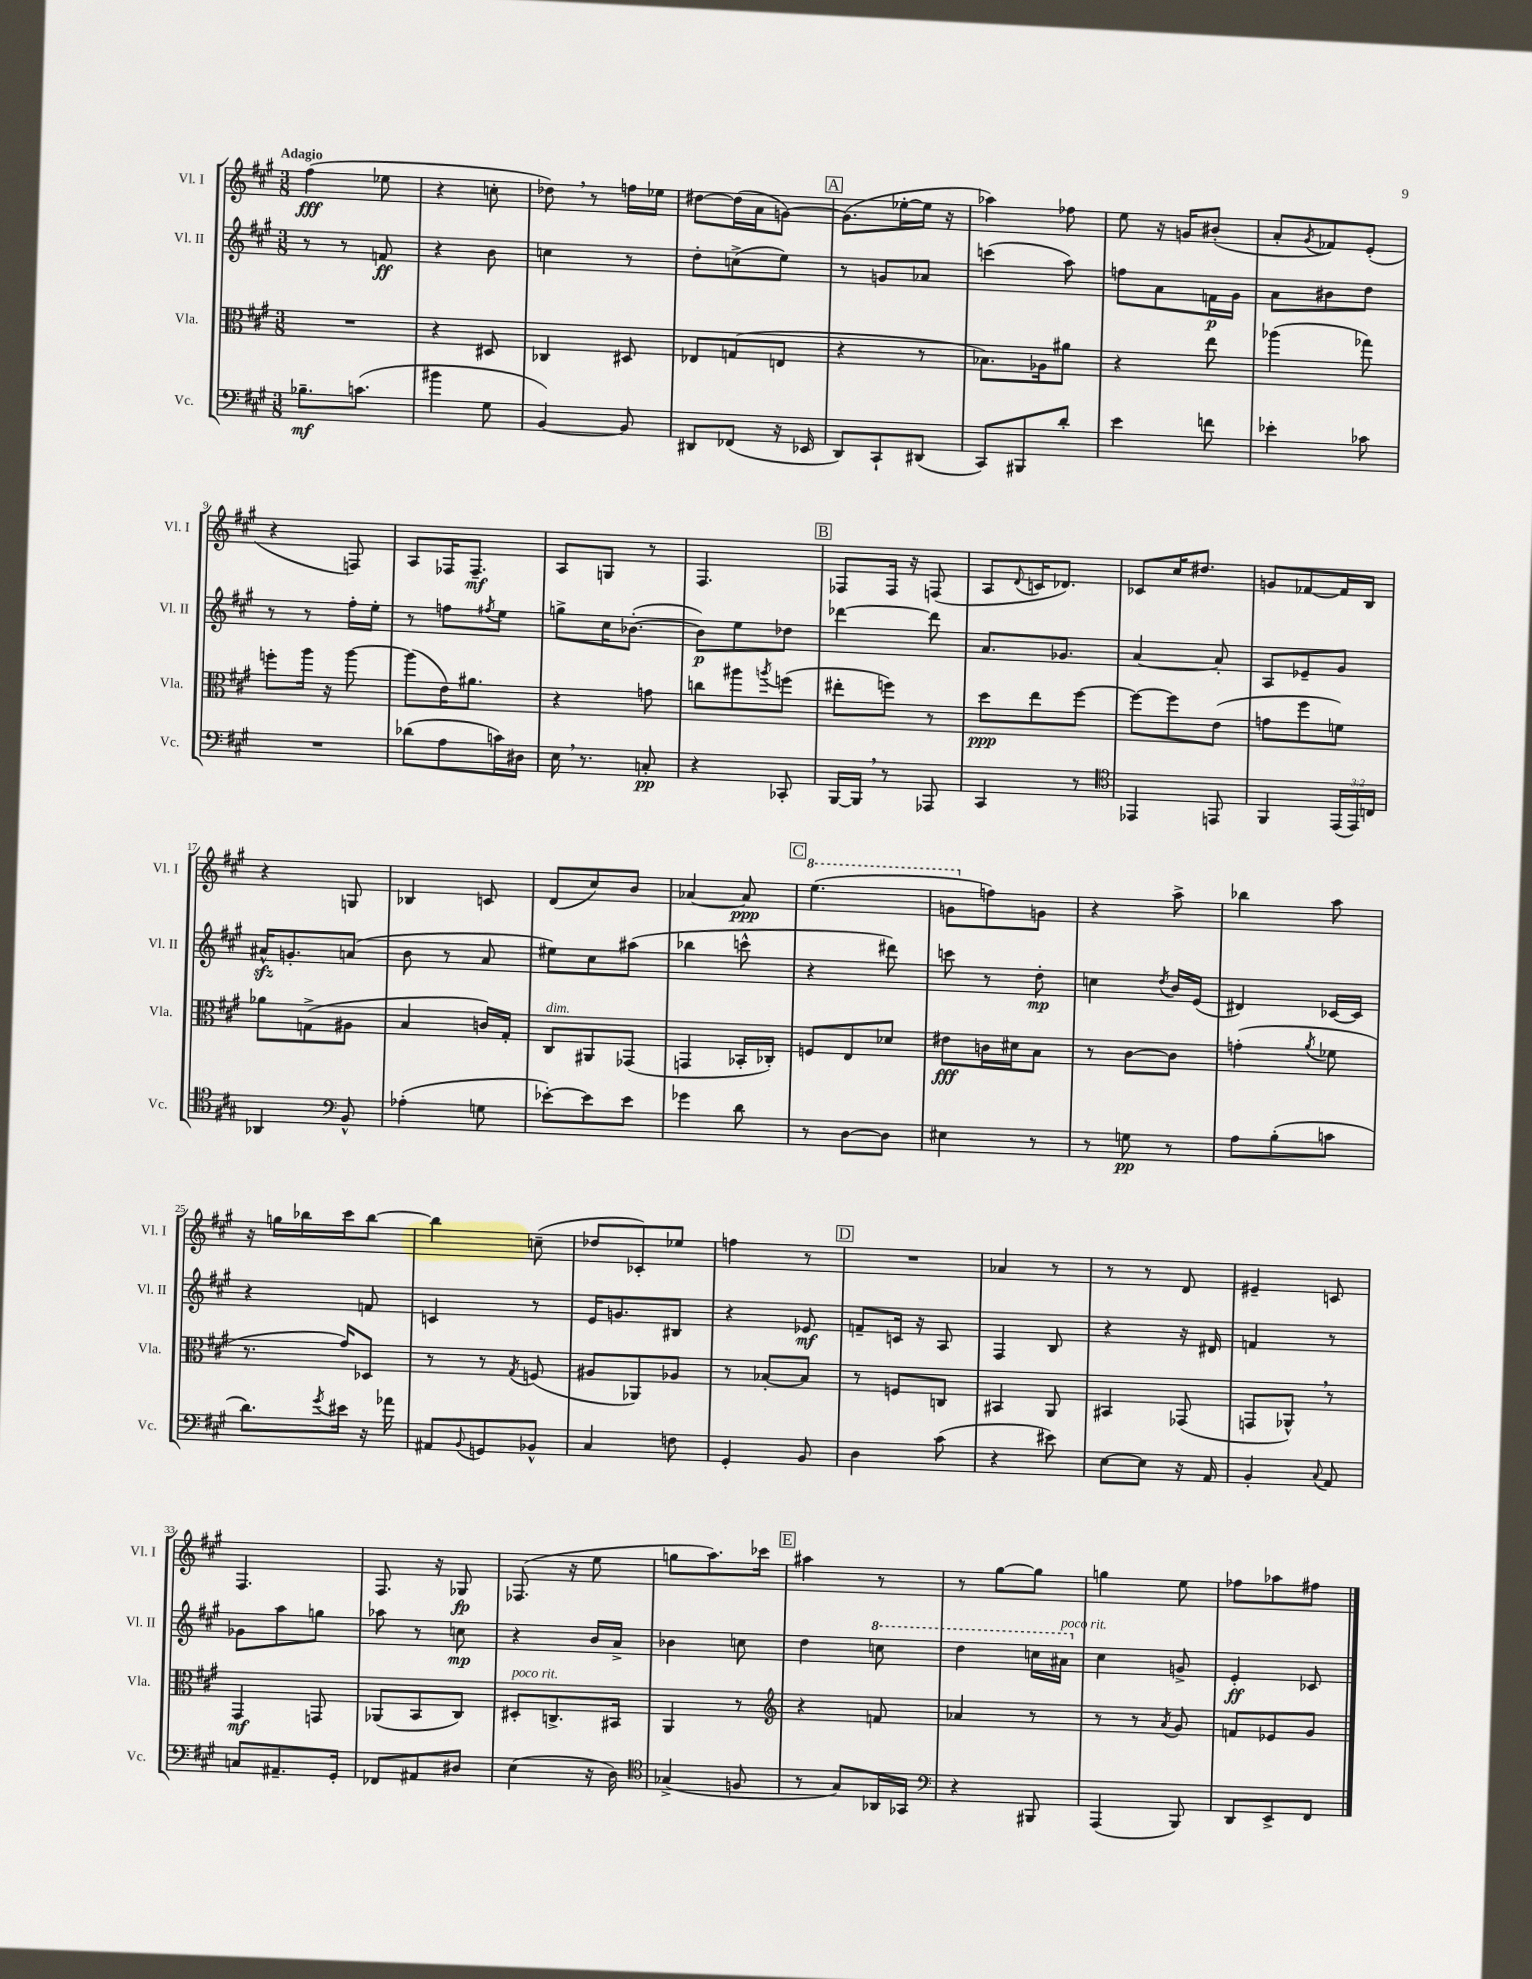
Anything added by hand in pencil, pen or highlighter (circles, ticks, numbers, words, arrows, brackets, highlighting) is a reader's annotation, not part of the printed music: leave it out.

**kern	**kern	**kern	**kern
*staff4	*staff3	*staff2	*staff1
*clefF4	*clefC3	*clefG2	*clefG2
*k[f#c#g#]	*k[f#c#g#]	*k[f#c#g#]	*k[f#c#g#]
*M3/8	*M3/8	*M3/8	*M3/8
8.B-~	4.r	8r	(4ff#
.	.	8r	.
(8.c	.	.	.
.	.	8f	8ee-
=	=	=	=
4b#	4r	4r	4r
8G#	8D#	8b	8cc'
=	=	=	=
[4BB)	4C-	4cc	8dd-)
.	.	.	8r
8BB]	8D#	8r	16ff
.	.	.	16ee-
=	=	=	=
8DD#	8E-	8dd'	[8dd#
(8FF-	(8G	(8cc^	(16dd#]
.	.	.	16a
16r	8E	8ee)	[8g)
16EE-	.	.	.
=	=	=	=
8DD)	4r	8r	(8.g]
8CC#`	.	8g	.
.	.	.	[16ee-'
(8DD#	8r	8a-	16ee-]
.	.	.	16r
=	=	=	=
8CC#)	8.B-)	(4ccc	4aa-)
8BBB#	.	.	.
.	16A-	.	.
8d'	8a#	8aa)	8ff-
=	=	=	=
4e	4r	8ff	8ee
.	.	8a	16r
.	.	.	16g
8f	8ee	16f	(8b#'
.	.	16g#	.
=	=	=	=
4e-'	(4aa-	8a	8a'
.	.	.	8qg#
.	.	8b#	8f-)
8c-	8gg-)	8dd	(8e'
=	=	=	=
4.r	8ff'	8r	4r
.	16aa	8r	.
.	16r	.	.
.	[8aa	16ff#'	8F)
.	.	16ee'	.
=	=	=	=
(8d-	(8aa]	8r	8A
8A	16e)	8ff	16F-
.	8.a#	.	8.F-~
.	.	8qff#	.
16c)	.	8ee	.
16D#	.	.	.
=	=	=	=
16E	4r	8gg^	8A
8.r	.	.	.
.	.	16cc#	8G
.	.	([8.b-'	.
8C'	8g	.	8r
=	=	=	=
4r	8cc	8b-])	4.F#
.	8aa#	8ee	.
.	8qaa	.	.
8CC-'	(8ff	8dd-	.
=	=	=	=
[16BBB	8ee#'	[4ddd-	8F-
16BBB]	.	.	.
8r	8ff)	.	16F-
.	.	.	16r
8AAA-	8r	8ddd-]	(8F
=	=	=	=
4CC#	8dd	8.a	8A
.	.	.	8qqd
.	8ee	.	16c
.	.	8.g-	8.d-)
8r	[8ff#	.	.
=	=	=	=
*clefC4	*	*	*
4EE-	8ff#_	[4a	8c-
.	8ff#]	.	16cc#
.	.	.	8.dd#
8EE	(8e	8a']	.
=	=	=	=
4FF#	8g	8A	8g
.	8ff#	8e-~	[8f-
(24EE	8f)	8g#	16f-]
24EE)	.	.	.
.	.	.	16B
24C	.	.	.
=	=	=	=
4AA-	8a-	16a#^^	4r
.	.	8.g'	.
.	(8G^	.	.
*clefF4	*	*	*
8BB^^	8A#	(8a	8G
=	=	=	=
(4A-'	4B	8b	4B-
.	.	8r	.
8G	16c)	8a	8c
.	16G#'	.	.
=	=	=	=
[8e-')	8C#	8ee#)	(8d
8e-]	8AA#	8cc#	8cc#)
8e-	(8GG-	(8aa#	8b
=	=	=	=
4g-	4GG	4bb-	[4a-
8d	16BB-'	8ccc^^	8a-]
.	16C-')	.	.
=	=	=	=
8r	8F	4r	(4.eee
[8D	8E	.	.
8D]	8d-	8ddd#)	.
=	=	=	=
4E#	8e#	8ccc	8gg
.	16c	8r	8ff)
.	16d#	.	.
8r	8B	8dd'	8g
=	=	=	=
8r	8r	4cc	4r
8G	[8c#	.	.
.	.	8qdd	.
8r	8c#]	16b	8aa^
.	.	(16e	.
=	=	=	=
8A	(4g'	4d#)	4bb-
(8B'	.	.	.
.	8qa	.	.
8c	8f-	[16c-	8aa
.	.	16c-]	.
=	=	=	=
8.d)	8.r	4r	16r
.	.	.	16gg
.	.	.	16bb-
8qg#	.	.	.
16e#	16g#)	.	16ccc#
16r	8D-	8f	[8bb-
16a-	.	.	.
=	=	=	=
8AA#	8r	4c	4bb-]
8qqBB	.	.	.
8GG	8r	.	.
.	8qG#	.	.
8BB-^^	(8F	8r	(8cc~
=	=	=	=
4C#	8A#	16e	8dd-
.	.	8.g	.
.	8AA-)	.	8c-')
8F	8A-	8B#	8ee-
=	=	=	=
4GG#'	8r	4r	4ff
.	[8B-'	.	.
8BB	8B-]	8e-	8r
=	=	=	=
4D	8r	8f~	4.r
.	8F	16c	.
.	.	16r	.
(8c#	8C	8A	.
=	=	=	=
4r	4BB#	4F#	4a-
8e#)	8AA	8B	8r
=	=	=	=
[8E	4BB#	4r	8r
8E]	.	.	8r
16r	(8GG-	16r	8d
16AA	.	16d#	.
=	=	=	=
4BB'	8GG	4f	4e#~
.	8AA-^^)	.	.
8qqC#	.	.	.
8AA	8r	8r	8c
=	=	=	=
8C	4GG#	8g-	4.F#
8.AA#~	.	8aa	.
.	8GG	8gg	.
16GG#'	.	.	.
=	=	=	=
8FF-	(8AA-	8aa-	8.F#
8AA#	8BB	8r	.
.	.	.	16r
8D#	8C#)	8cc	8G-
=	=	=	=
(4E	8D#'	4r	(8.F-
.	8.C^	.	.
.	.	.	16r
16r	.	16b	8ee
16D)	16BB#	16a^	.
=	=	=	=
*clefC4	*	*	*
(4G-^	4AA	4b-	8gg
.	.	.	8.aa)
8F	8r	8cc	.
.	.	.	16ccc-
=	=	=	=
*	*clefG2	*	*
8r	4r	4dd	4aa#
8G#)	.	.	.
16AA-	8f	8ccc	8r
16GG-	.	.	.
=	=	=	=
*clefF4	*	*	*
4r	4a-	4ddd	8r
.	.	.	[8gg#
8BBB#	8r	16ccc	8gg#]
.	.	16aa#	.
=	=	=	=
(4AAA	8r	4cc#	4gg
.	8r	.	.
.	8qa	.	.
8BBB)	8g#	8g^	8ee
=	=	=	=
8DD	8f	4e'	8ff-
8EE^	8e-	.	8aa-
8FF#	8g#	8c-	8ff#
==	==	==	==
*-	*-	*-	*-
